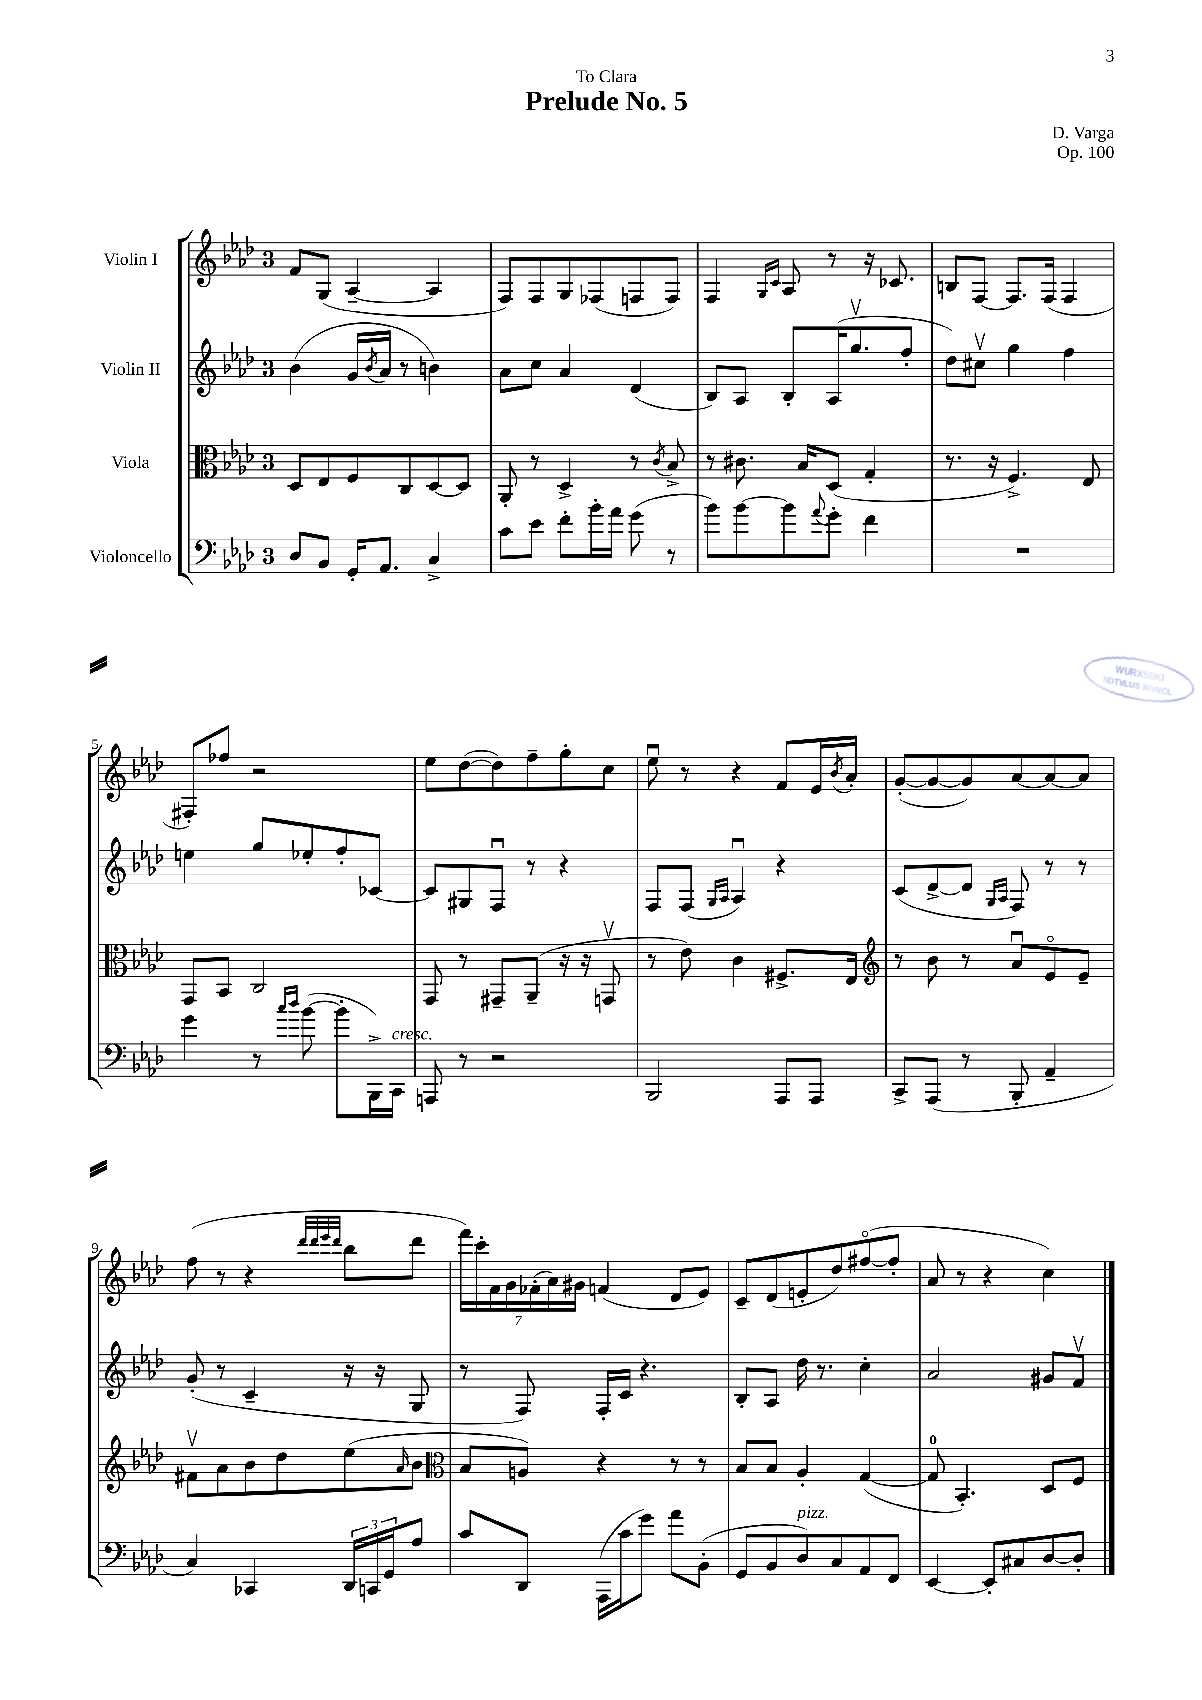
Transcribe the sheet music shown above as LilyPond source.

\header { title = "Prelude No. 5" composer = "D. Varga" dedication = "To Clara" opus = "Op. 100" }
<<
\new StaffGroup <<
\new Staff = "s0" \with { instrumentName = "Violin I" } {
    \clef treble \key aes \major \once \override Staff.TimeSignature.style = #'single-digit \time 3/4
    f'8 g8( aes4~-- aes4 |
    f8) f8 g8 fes8( f8 f8) |
    f4 \grace { g16 c'16 } aes8 r8 r16 ces'8. |
    b8 f8~ f8. f16( f4 |
    fis8-.) fes''8 r2 |
    ees''8 des''8~( des''8) f''8-- g''8-. c''8 |
    ees''8\downbow r8 r4 f'8 ees'16 \acciaccatura { bes'8 } aes'16-. |
    g'8~-.( g'8~ g'8) aes'8~ aes'8~ aes'8 |
    f''8( r8 r4 \grace { des'''32 des'''32 ees'''32 des'''32 } bes''8 des'''8 |
    \tuplet 7/4 { f'''16) c'''16-. f'16 g'16 fes'16-.( aes'16) gis'16 } f'4( des'8 ees'8) |
    c'8-- des'8( e'8-. des''8) fis''8~\flageolet( fis''8-. |
    aes'8 r8 r4 c''4) \bar "|." |
}
\new Staff = "s1" \with { instrumentName = "Violin II" } {
    \clef treble \key aes \major \once \override Staff.TimeSignature.style = #'single-digit \time 3/4
    bes'4( g'16 \acciaccatura { bes'8 } aes'16 r8 b'4) |
    aes'8 c''8 aes'4 des'4( |
    bes8) aes8 bes8-. aes16( g''8.\upbow f''8-. |
    des''8) cis''8\upbow g''4 f''4 |
    e''4 g''8 ees''8-. f''8-. ces'8~ |
    ces'8 gis8 f8\downbow r8 r4 |
    f8 f8( \grace { g16 aes16 } aes4\downbow) r4 |
    c'8( des'8~-> des'8 \grace { g16 aes16 } f8) r8 r8 |
    g'8-.( r8 c'4-- r16 r16 g8 |
    r8 f8) f16-. c'16 r4. |
    bes8-. aes8 des''16 r8. c''4-. |
    aes'2 gis'8 f'8\upbow \bar "|." |
}
\new Staff = "s2" \with { instrumentName = "Viola" } {
    \clef alto \key aes \major \once \override Staff.TimeSignature.style = #'single-digit \time 3/4
    des8 ees8 f8 c8 des8~ des8 |
    aes,8-. r8 des4-> r8 \acciaccatura { c'8 } bes8-> |
    r8 cis'8. bes16 des8( g4-. |
    r8. r16 f4.->) ees8 |
    g,8 bes,8 c2 |
    g,8 r8 gis,8-- aes,8--( r16 r16 g,8\upbow |
    r8 ees'8) c'4 fis8.-> ees16 |
    \clef treble r8 bes'8 r8 aes'8\downbow ees'8\flageolet ees'8-- |
    fis'8\upbow aes'8 bes'8 des''8 ees''8( \grace { aes'16 } bes'8 |
    \clef alto bes8 a8) r4 r8 r8 |
    bes8 bes8 aes4-. g4~( |
    g8-0 bes,4.-.) des8 f8 \bar "|." |
}
\new Staff = "s3" \with { instrumentName = "Violoncello" } {
    \clef bass \key aes \major \once \override Staff.TimeSignature.style = #'single-digit \time 3/4
    des8 bes,8 g,16-. aes,8. c4-> |
    c'8 ees'8 f'8-. bes'16-. aes'16 g'8( r8 |
    bes'8) bes'8~ bes'8 \appoggiatura { aes'8 } g'8-. f'4 |
    R2. |
    g'4 r8 \grace { c''16 des''16 } bes'8~( bes'8-. bes,,16->) c,16^\markup { \italic "cresc." } |
    a,,8 r8 r2 |
    bes,,2 aes,,8 aes,,8 |
    c,8-> aes,,8( r8 bes,,8-. aes,4-- |
    c4) ces,4 \tuplet 3/2 { des,16 c,16 g,16 } aes8 |
    c'8 des,8 aes,,16( c'16 g'8) aes'8 bes,8-.( |
    g,8 bes,8 des8^\markup { \italic "pizz." }) c8 aes,8 f,8 |
    ees,4~ ees,8-. cis8 des8~ des8-. \bar "|." |
}
>>
>>
